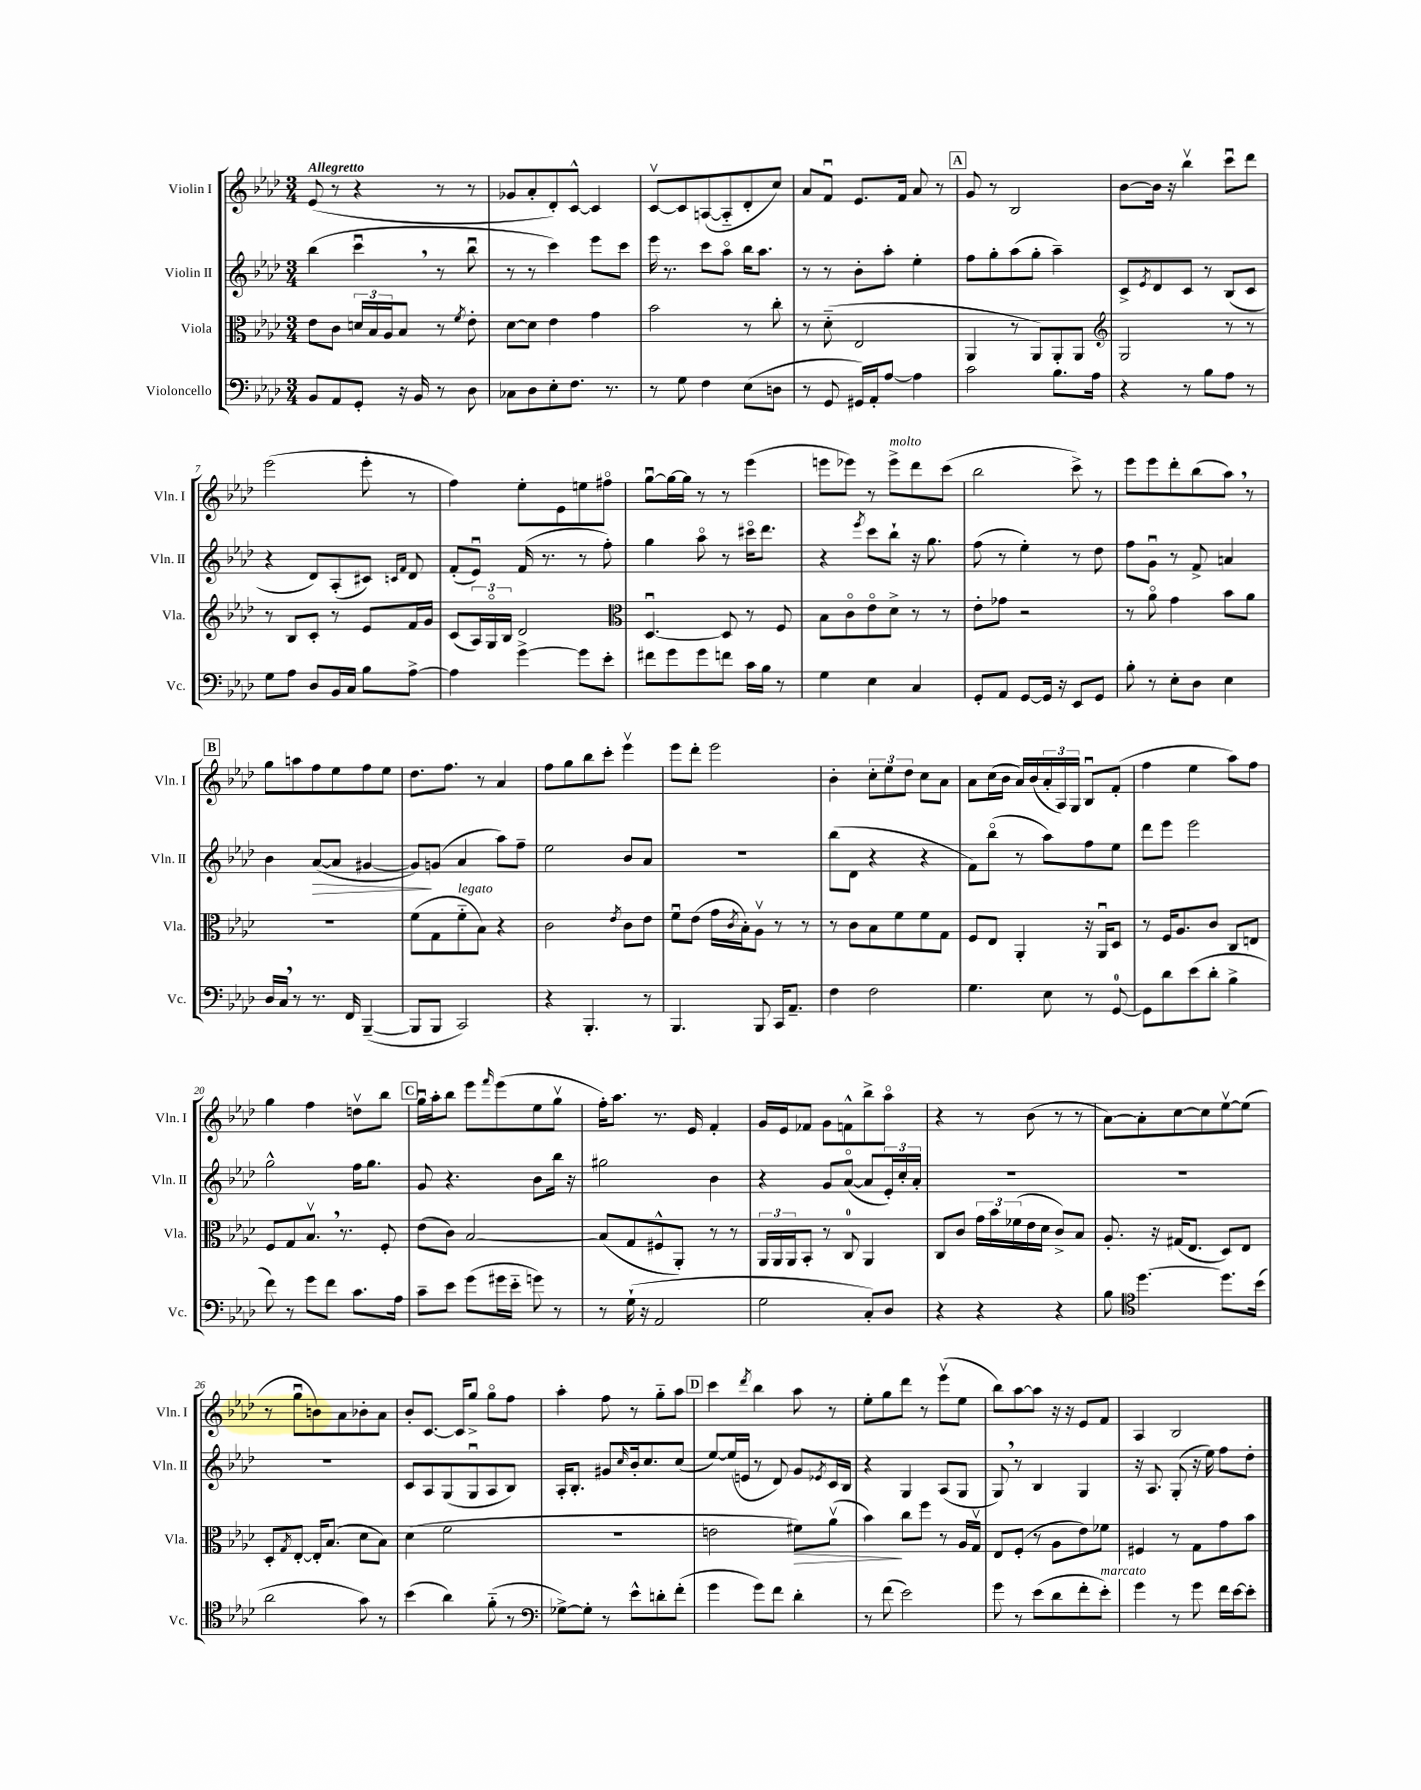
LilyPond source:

<<
\new StaffGroup <<
\new Staff = "s0" \with { instrumentName = "Violin I" shortInstrumentName = "Vln. I" } {
    \clef treble \key aes \major \numericTimeSignature \time 3/4 \tempo "Allegretto"
    ees'8( r8 r4 r8 r8 |
    ges'8 aes'8-. des'8-.) c'8~-^ c'4 |
    c'8~\upbow c'8 a8~( a8-_ des'8-. c''8) |
    aes'8 f'8\downbow ees'8. f'16 aes'8 r8 |
    \mark \markup { \box "A" } g'8 r8 bes2 |
    bes'8~ bes'16 r16 bes''4\upbow c'''8\downbow des'''8 |
    ees'''2( ees'''8-. r8 |
    f''4) ees''8-. ees'8 e''8 fis''8\flageolet |
    g''8~\downbow g''16~ g''16 r8 r8 ees'''4( |
    e'''8 ees'''8) r8 ees'''8->^\markup { \italic "molto" } des'''8 c'''8( |
    bes''2 c'''8->) r8 |
    ees'''8 ees'''8 des'''8-. bes''8( aes''8) \breathe r8 |
    \mark \markup { \box "B" } g''8 a''8 f''8 ees''8 f''8 ees''8 |
    des''8. f''8. r8 aes'4 |
    f''8 g''8 bes''8 c'''8-. ees'''4\upbow |
    ees'''8 des'''8-. ees'''2 |
    bes'4-. \tuplet 3/2 { c''8-. ees''8 des''8 } c''8 aes'8 |
    aes'8 c''16( bes'16 aes'16) bes'16( \tuplet 3/2 { aes'16-. aes16) g16 } bes8\downbow f'8-.( |
    f''4 ees''4 aes''8) f''8 |
    g''4 f''4 d''8\upbow bes''8 |
    \mark \markup { \box "C" } g''16\downbow aes''16-. bes''8 ees'''8 \grace { f'''16 } ees'''8( ees''8 g''8\upbow |
    f''16-.) aes''8. r8. ees'16 f'4-. |
    g'16 ees'16 fes'8 g'8 f'8-^ bes''8-> aes''8\flageolet |
    r4 r8 bes'8( r8 r8 |
    aes'8~) aes'8-. c''8~ c''8 ees''8~\upbow ees''8( |
    r8 g''8\downbow b'8) aes'8 bes'8-. aes'8 |
    bes'8-. c'8.~ c'16 g''8-> g''8\flageolet f''8 |
    aes''4-. f''8 r8 g''8-_ aes''8 |
    \mark \markup { \box "D" } c'''4 \acciaccatura { des'''8 } bes''4 aes''8 r8 |
    ees''8-. g''8 des'''8 r8 ees'''8\upbow( ees''8 |
    bes''8) aes''8~ aes''8 r16 r16 ees'8 f'8 |
    aes4 bes2 \bar "|." |
}
\new Staff = "s1" \with { instrumentName = "Violin II" shortInstrumentName = "Vln. II" } {
    \clef treble \key aes \major \numericTimeSignature \time 3/4
    bes''4( c'''4\downbow \breathe r8 bes''8\downbow |
    r8 r8 c'''4) ees'''8 c'''8 |
    ees'''16 r8. c'''8 aes''8\flageolet bes''16 aes''8. |
    r8 r8 bes'8-. aes''8-. ees''4-. |
    \mark \markup { \box "A" } f''8 g''8-. aes''8( g''8-. aes''4--) |
    c'8-> \acciaccatura { ees'8 } des'8 c'8 r8 bes8( c'8 |
    r4 des'8) aes8-.( cis'8) \grace { c'16 f'16 } des'8 |
    f'8-.( ees'8\downbow) f'16( r8. r8 f''8-.) |
    g''4 aes''8\flageolet r8 cis'''16\flageolet des'''8. |
    r4 \acciaccatura { ees'''8 } c'''8 bes''8-! r16 g''8. |
    f''8( r8 ees''4-.) r8 des''8 |
    f''8 g'8\downbow r8 f'8-> a'4 |
    \mark \markup { \box "B" } bes'4 aes'8~\>( aes'8 gis'4~ |
    gis'8\!) g'8( aes'4 aes''8) f''8-- |
    ees''2 bes'8 aes'8 |
    R2. |
    bes''8( des'8 r4 r4 |
    f'8) bes''8\flageolet( r8 aes''8) f''8 ees''8 |
    des'''8 ees'''8 ees'''2 |
    g''2-^ f''16 g''8. |
    \mark \markup { \box "C" } g'8 r4. bes'8 bes''16 r16 |
    gis''2 bes'4 |
    r4 g'8 aes'8~\flageolet( aes'8 \tuplet 3/2 { ees'16-.) c''16-. aes'16-. } |
    R2. |
    R2. |
    R2. |
    c'8 aes8 g8( g8\downbow aes8 bes8) |
    aes16-. bes8.-. gis'8 \grace { c''16 } bes'16-. c''8. c''8( |
    \mark \markup { \box "D" } ees''8~) ees''16( e'16 r8 des'8) g'8 \acciaccatura { ees'8 } c'16 bes16 |
    r4 g4 aes8( g8 |
    g8) \breathe r8 bes4 g4 |
    r16 aes8. g8-.( r16 ees''16) f''8 des''8-. \bar "|." |
}
\new Staff = "s2" \with { instrumentName = "Viola" shortInstrumentName = "Vla." } {
    \clef alto \key aes \major \numericTimeSignature \time 3/4
    ees'8 c'8 \tuplet 3/2 { d'16 bes16 aes16 } bes8 r8 \acciaccatura { f'8 } ees'8-. |
    des'8~ des'8 ees'4 g'4 |
    bes'2 r8 c''8-. |
    r8 des'8-_( ees2 |
    \mark \markup { \box "A" } aes,4 r8 aes,8) aes,8-. aes,8 |
    \clef treble g2 r8 r8 |
    r8 bes8 c'8-. r8 ees'8 f'16 g'16 |
    c'8( \tuplet 3/2 { aes16) g16\flageolet bes16 } des'2 |
    \clef alto des4.~\downbow des8 r8 f8 |
    bes8 c'8\flageolet ees'8\flageolet des'8-> r8 r8 |
    ees'8-. ges'8 r2 |
    r8 aes'8\flageolet g'4 bes'8 aes'8 |
    \mark \markup { \box "B" } R2. |
    f'8( g8 f'8-_^\markup { \italic "legato" } bes8) r4 |
    c'2 \acciaccatura { ees'8 } c'8 ees'8 |
    f'8\downbow ees'8( g'16 \acciaccatura { c'8 } bes16-.) aes8\upbow r8 r8 |
    r8 c'8 bes8 f'8 f'8 g8 |
    f8 ees8 aes,4-. r16 aes,16\downbow des8 |
    r8 f16 aes8. c'8 c8 e8 |
    f8 g8 bes8.\upbow \breathe r8. f8-. |
    \mark \markup { \box "C" } ees'8( c'8) bes2~ |
    bes8( g8 fis8-^ aes,8-.) r8 r8 |
    \tuplet 3/2 { aes,16 aes,16 aes,16 } bes,8-. r8 c8-0 aes,4 |
    c8 c'8 \tuplet 3/2 { g'16 bes'16 fes'16( } ees'16 des'16 c'8->) bes8 |
    aes8.-. r16 gis16( ees8. des8) ees8 |
    des8-. \acciaccatura { g8 } ees8~-. ees16-. bes8.( des'8 bes8) |
    des'4( f'2 |
    R2. |
    \mark \markup { \box "D" } e'2 fis'8\>) aes'8\upbow( |
    bes'4\!) c''8 f''8 r8 aes16 g16\upbow |
    ees8 f8-.( r8 aes8 ees'8) fes'8 |
    fis4 r8 g8 g'8 bes'8 \bar "|." |
}
\new Staff = "s3" \with { instrumentName = "Violoncello" shortInstrumentName = "Vc." } {
    \clef bass \key aes \major \numericTimeSignature \time 3/4
    bes,8 aes,8 g,8-. r16 bes,16 r8 des8 |
    ces8 des8 ees8-. f8. r8. |
    r8 g8 f4 ees8( d8 |
    r8 g,8 gis,16) aes,16-. aes8~ aes4 |
    \mark \markup { \box "A" } c'2 bes8. aes16 |
    r4 r8 bes8 aes8 r8 |
    g8 aes8 des8 bes,16 c16 bes8 aes8~-> |
    aes4 g'4~-> g'8 ees'8-. |
    fis'8 g'8 g'8 f'8 c'16 bes16 r8 |
    g4 ees4 c4 |
    g,8-. aes,8 g,8~ g,16 r16 ees,8 g,8 |
    bes8-. r8 ees8-. des8 ees4 |
    \mark \markup { \box "B" } des16 c16 \breathe r8 r8. f,16 bes,,4~--( |
    bes,,8 bes,,8 c,2) |
    r4 bes,,4.-. r8 |
    bes,,4. bes,,8 c,16 aes,8.-- |
    f4 f2 |
    g4. ees8 r8 g,8-0~ |
    g,8 des'8 ees'8( des'8-. bes4-> |
    f'8) r8 g'8 f'8 c'8. aes16 |
    \mark \markup { \box "C" } c'8-- ees'8 g'8( gis'16 ees'16-_ g'8) r8 |
    r8 g16-!( r16 aes,2 |
    g2 c8-.) des8 |
    r4 r4 r4 |
    bes8 \clef tenor des''4.~ des''8. bes'16( |
    aes'2 g'8) r8 |
    bes'4( aes'4) f'8-_( r8 |
    \clef bass ges8~->) ges8-. r8 ees'8-^ d'8-. f'8-.( |
    \mark \markup { \box "D" } g'4 g'8) f'8 des'4-. |
    r8 f'8( ees'2) |
    g'8 r8 ees'8( des'8 f'8-. ees'8-.^\markup { \italic "marcato" }) |
    g'4 r8 g'8 f'16 ees'16~ ees'8-. \bar "|." |
}
>>
>>
